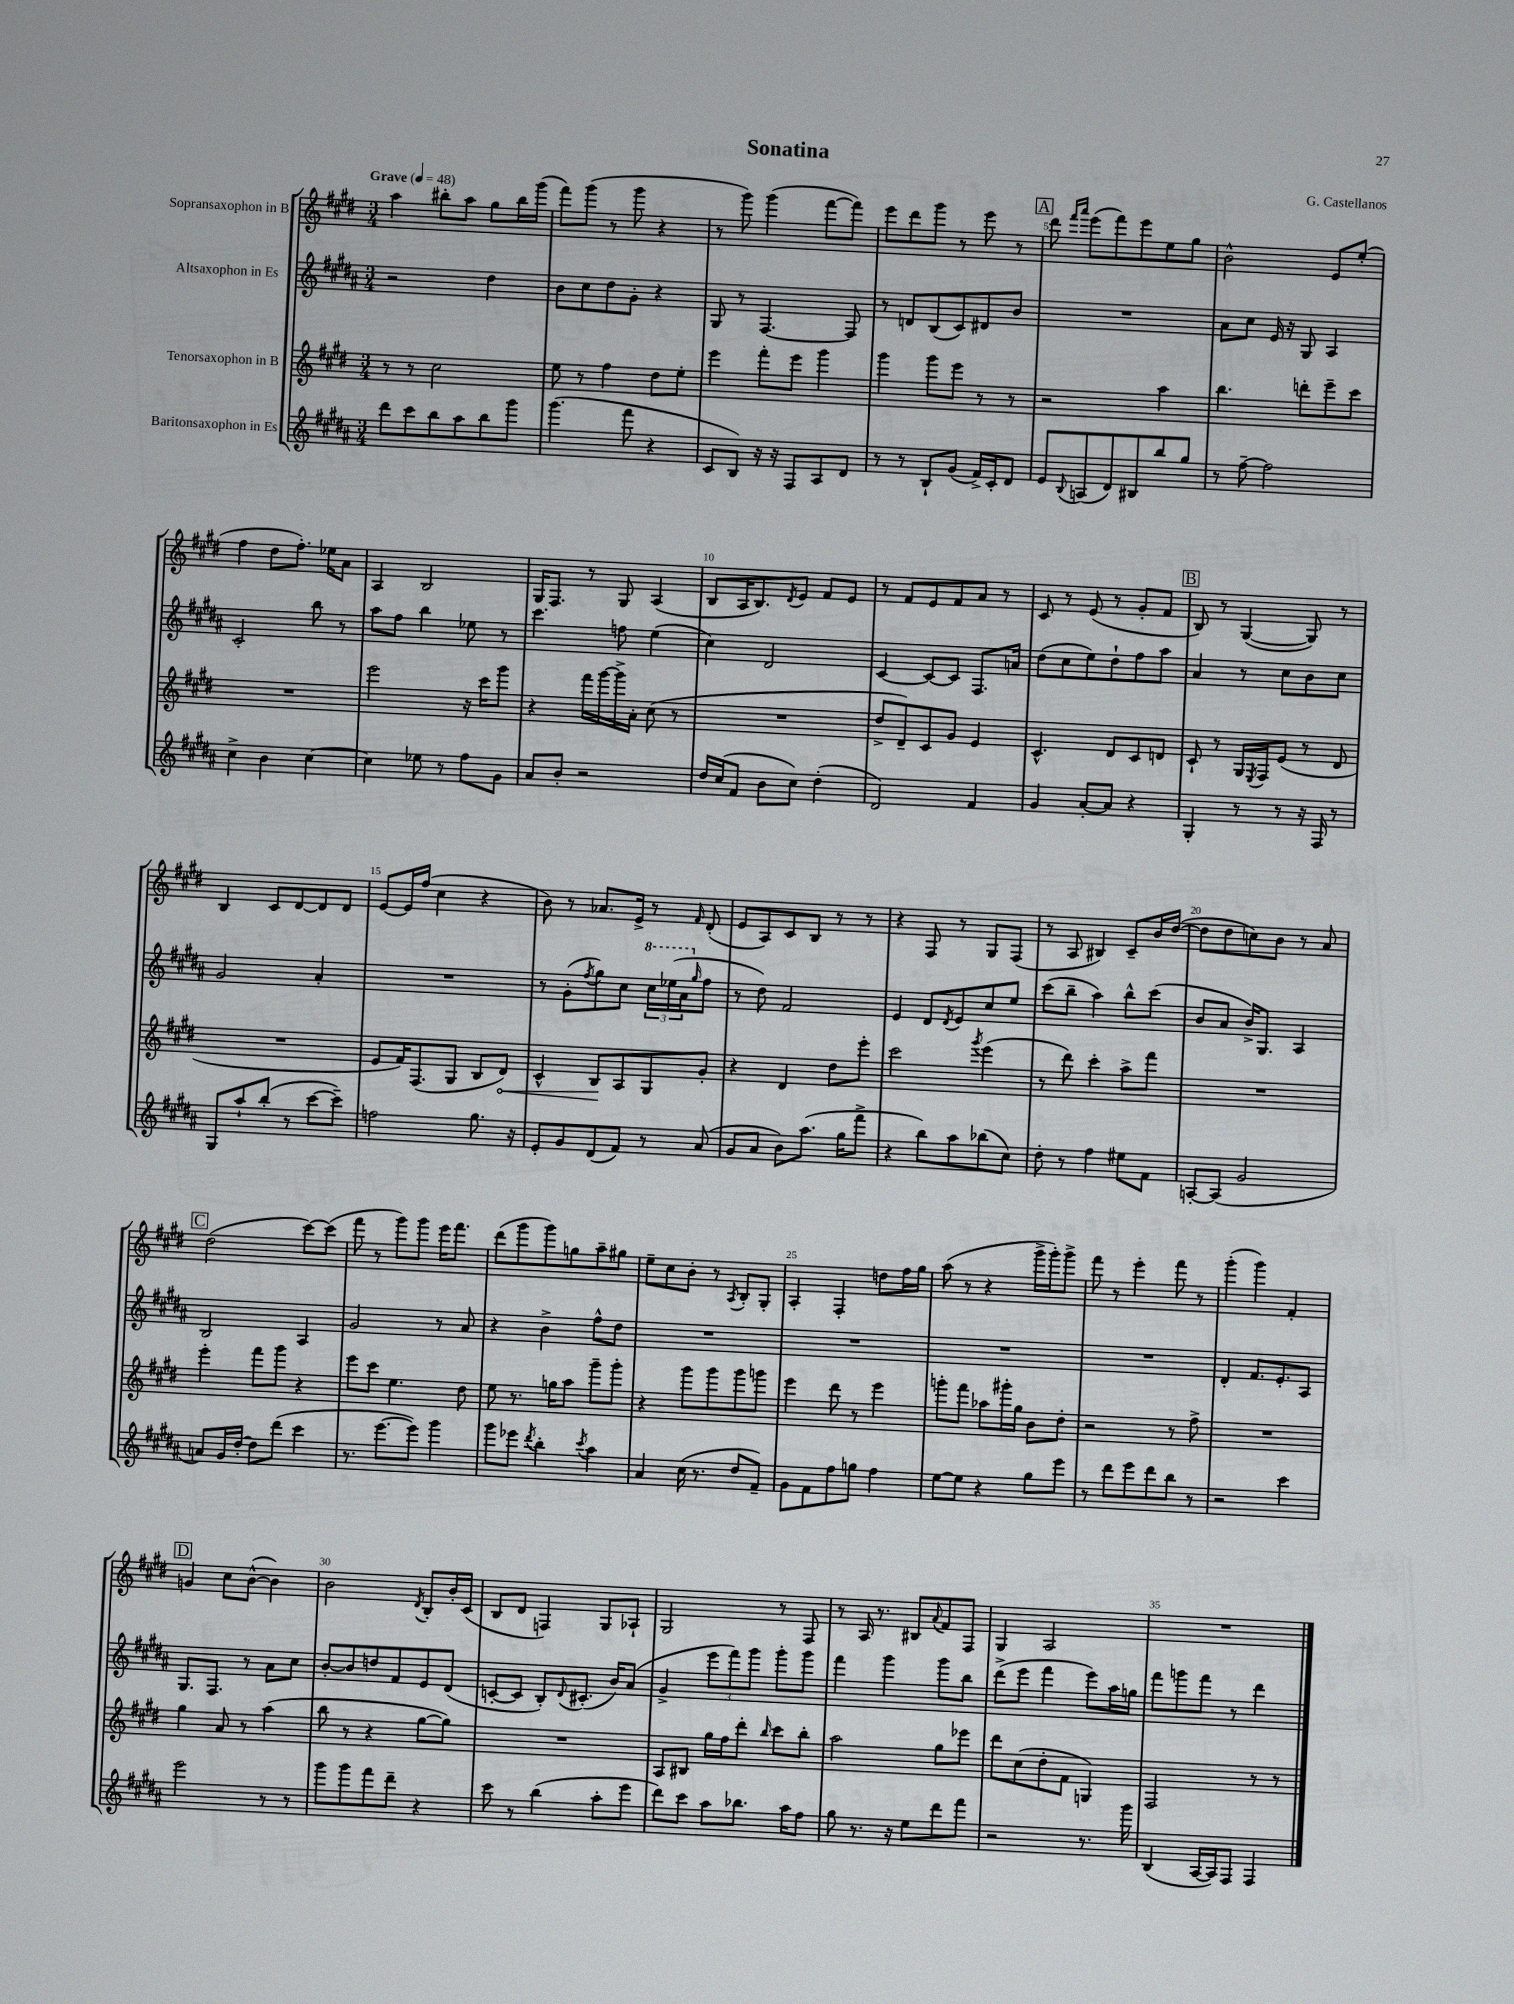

**kern	**kern	**dynam	**kern	**kern
*part4	*part3	*part3	*part2	*part1
*staff4	*staff3	*staff3	*staff2	*staff1
*I"Baritonsaxophon in Es	*I"Tenorsaxophon in B	*	*I"Altsaxophon in Es	*I"Sopransaxophon in B
*clefG2	*clefG2	*	*clefG2	*clefG2
*k[f#c#g#d#a#]	*k[f#c#g#d#]	*	*k[f#c#g#d#a#]	*k[f#c#g#d#]
*M3/4	*M3/4	*	*M3/4	*M3/4
*MM48	*MM48	*	*MM48	*MM48
=1	=1	=1	=1	=1
!	!	!	!	!LO:TX:a:B:t=Grave
8ddd#\L	8r	.	2r	4aa\
8ccc#\	8r	.	.	.
8bb\	2cc#\	.	.	8bb#X'\L
8aa#\	.	.	.	8aa\J
8bb\	.	.	4dd#\	8gg#\L
8ggg#\J	.	.	.	16bb#\L
.	.	.	.	(16ggg#\JJ
=2	=2	=2	=2	=2
(4.ggg#\	8ee\	.	8b\L	8fff#\L)
.	8r	.	8cc#\	(8ggg#\J
.	4ff#\	.	8dd#\	8r
8fff#\	.	.	8g#'\J	8ggg#\
4r	8dd#\L	.	4r	4r
.	8ee'\J	.	.	.
=3	=3	=3	=3	=3
8c#/L	4eee\	.	8G#/	8r
8B/J)	.	.	8r	8ggg#\)
16r	8fff#'\L	.	[4.F#/	(4ggg#\
16r	.	.	.	.
8F#/L	8eee\J	.	.	.
8A#/	4ggg#\	.	.	[8fff#\L
8d#/J	.	.	8F#/]	8fff#\J])
=4	=4	=4	=4	=4
8r	4ggg#\	.	8r	8eee\L
8r	.	.	8dn/L	8ddd#\
8B`/L	8ggg#\L	.	(8B/	8ggg#\J
(8g#/J	8eee\J	.	8c#/)	8r
16f#^/LL)	8r	.	8d#X/	8eee\
16c#'/J	.	.	.	.
8d#/J	8r	.	8b/J	8r
!!LO:REH:place=s1:t=A
=5	=5	=5	=5	=5
8e/L	2r	.	2.r	8ddd#\
.	.	.	.	16qqfff#/LL
8qqB/	.	.	.	16qqaaa/JJ
(8An/	.	.	.	(8eee\L
8d#/)	.	.	.	8fff#\)
8B#X/	.	.	.	8eee\
8bb/	4aa\	.	.	8ee\
8gg#/J	.	.	.	8gg#\J
=6	=6	=6	=6	=6
8r	4.bb\	.	8a#\L	2b^^\
[8ff#~\	.	.	8cc#\J	.
2ff#\]	.	.	16e/	.
.	.	.	16r	.
.	8dddn'\L	.	8G#/	.
.	8eee~\	.	4A#/	8e/L
.	8ccc#\J	.	.	(8ee'/J
!!LO:LB:g=z
=7	=7	=7	=7	=7
4cc#^\	2.r	.	2c#'/	4ff#\
4b\	.	.	.	8dd#\L
.	.	.	.	8.ff#'\J)
[4cc#\	.	.	8bb\	.
.	.	.	.	16ee-X\KL
.	.	.	8r	8a\J
=8	=8	=8	=8	=8
4cc#\]	2eee\	.	8aa#\L	4A/
.	.	.	8ff#\J	.
8ee-X\	.	.	4bb\	2B/
8r	.	.	.	.
8ff#\L	16r	.	8ee-X\	.
.	16ccc#\KL	.	.	.
8g#\J	8ggg#\J	.	8r	.
=9	=9	=9	=9	=9
8a#/L	4r	.	4.ccc#\	16G#/KL
.	.	.	.	8.F#/J
8b'/J	.	.	.	.
2r	16fff#\LL	.	.	8r
.	[16ggg#\	.	.	.
.	16ggg#^\]	.	8ffn\	8G#/
.	16a'\JJ	.	.	.
.	(8cc#\	.	(4ee\	(4A/
.	8r	.	.	.
=10	=10	=10	=10	=10
16dd#/LL	2.r	.	4cc#\)	8B/L
(16cc#/J	.	.	.	.
8f#/J	.	.	.	16A/K
.	.	.	.	8.B/)
8b\L	.	.	2d#/	.
.	.	.	.	8qd#/
8cc#\J)	.	.	.	8e/J
(4dd#'\	.	.	.	8f#/L
.	.	.	.	8e/J
=11	=11	=11	=11	=11
2d#/)	8dd#^/L	.	[4c#/	8r
.	8d#~/)	.	.	8f#/L
.	8c#/	.	8c#/L_	8e/
.	8g#/J	.	8c#/J]	8f#/
4f#/	4e/	.	8.F#/L	8a/J
.	.	.	.	8r
.	.	.	16an/Jk	.
=12	=12	=12	=12	=12
4g#/	4.c#^^/	.	(8dd#\L	8c#/
.	.	.	8cc#\	8r
[8a#'/L	.	.	8ee\)	(8e/
8a#/J]	8d#/L	.	8dd#`\	8r
4r	8c#/	.	8ff#\	8g#'/L
.	8dn/J	.	8aa#\J	8f#/J
!!LO:REH:place=s1:t=B
=13	=13	=13	=13	=13
4G#'/	8c#`/	.	4a#/	8B/)
.	8r	.	.	8r
8r	16G#/LL	.	8r	([4G#/
.	8qE/	.	.	.
.	16F#/J	.	.	.
8r	(8e/J	.	8cc#\L	.
16r	8r	.	8b\	8G#/])
16F#/	.	.	.	.
8r	8d#/	.	8cc#\J	8r
!!LO:LB:g=z
=14	=14	=14	=14	=14
8G#/L	2.r	.	2g#/	4B/
8aa#`/	.	.	.	.
(8bb'/J	.	.	.	8c#/L
8r	.	.	.	[8d#/
[8ccc#\L	.	.	4a#'/	8d#/]
8ccc#~\J])	.	.	.	8d#/J
=15	=15	=15	=15	=15
2ffn\	8e/L	.	2.r	[8e/L
.	16f#/K)	.	.	16e/L]
.	(8.F#/	.	.	(16ff#/JJ
.	.	.	.	4cc#\
.	8G#/J	.	.	.
8.gg#\	8B/L	.	.	4r
!	!	!LO:HP:b	!	!
.	8d#/J)	<	.	.
16r	.	.	.	.
=16	=16	=16	=16	=16
8e'/L	4c#^^/	.	8r	8b\)
8g#/	.	.	(8g#'\L	8r
.	.	.	8qff#/	.
(8d#/	8B/L	.	8gg#\)	8.a-X/L
8f#/J)	8A/	[	8cc#\J	.
.	.	.	.	16e^/Jk
*	*	*	*8va	*
8r	8G#/	.	24ccc#\LL	8r
.	.	.	(24eee-X\	.
.	.	.	24aa#\J	.
*	*	*	*X8va	*
.	.	.	16qqgg#/	16qqf#/
(8a#/	8g#'/J	.	8ff#\J	(8d#'/
=17	=17	=17	=17	=17
8g#/L	4r	.	8r	8e/L
8a#/J	.	.	8dd#\)	8A/)
8b\L)	4d#/	.	2f#/	8c#/
(8.aa#\J	.	.	.	8B/J
.	8dd#\L	.	.	8r
16gg#\KL	.	.	.	.
8fff#^\J	8eee'\J	.	.	8r
=18	=18	=18	=18	=18
4r	2ccc#\	.	4e/	4r
8bb\L)	.	.	8d#/L	8F#/
.	.	.	8qd#/	.
8aa#\	.	.	8e/	8r
.	8qggg#/	.	.	.
(8bb-X\	(4eee\	.	8cc#/	8G#/L
8cc#\J)	.	.	8ee/J	(8F#/J
=19	=19	=19	=19	=19
8dd#'\	8r	.	(8ccc#\L	8r
8r	8ddd#\)	.	8bb~\J	8A/
4ff#\	4ccc#'\	.	4aa#\)	4B#X/)
8ee#X\L	8aa^\L	.	8bb^^\L	8c#~/L
8f#\J	8fff#\J	.	(8ccc#\J	16b/L
.	.	.	.	([16dd#/JJ
=20	=20	=20	=20	=20
[8An'/L	2.r	.	8b/L	8dd#\L]
(8A/J]	.	.	8a#/J	8dd#\
2g#/	.	.	16b^/KL)	8ccn\)
.	.	.	8.G#/J	.
.	.	.	.	8b\J
.	.	.	4A#/	8r
.	.	.	.	8a/
!!LO:LB:g=z
!!LO:REH:place=s1:t=C
=21	=21	=21	=21	=21
8an/L)	4eee'\	.	2B/	(2dd#\
16g#/L	.	.	.	.
[16dd#'/JJ	.	.	.	.
8dd#\L]	8fff#\L	.	.	.
(8ddd#\J	8ggg#\J	.	.	.
4ccc#\	4r	.	4A#/	[8ccc#\L)
.	.	.	.	(8ccc#\J]
=22	=22	=22	=22	=22
8.r	8eee\L	.	2g#/	8fff#\
.	8ccc#\J	.	.	8r
[8.eee\L	.	.	.	.
.	4.ee\	.	.	8ggg#\L)
8eee\J])	.	.	.	8ggg#\J
4ggg#\	.	.	8r	16eee\KL
.	.	.	.	8.fff#\J
.	8dd#\	.	8a#/	.
=23	=23	=23	=23	=23
8ggg#\L	8ee\	.	4r	(8ddd#\L
8eee-X\J	8.r	.	.	8ggg#\
8qddd#/	.	.	.	.
4bb'\	.	.	4b^\	8ggg#\)
.	16ggn\KL	.	.	.
.	8aa\J	.	.	8ggn\
8qccc#/	.	.	.	.
4aa#\	8ggg#~\L	.	8ff#^^\L	8aa~\
.	8ggg#'\J	.	8dd#\J	8gg#X\J
=24	=24	=24	=24	=24
4a#/	4r	.	2.r	8ee~\L
.	.	.	.	8cc#\
(16cc#\	8ggg#\L	.	.	8b'\J
8.r	.	.	.	.
.	8ggg#\	.	.	8r
.	.	.	.	8qA/
8dd#/L	8ggg#\	.	.	8B'/L
8f#~/J)	8gggn\J	.	.	8G#'/J
=25	=25	=25	=25	=25
8g#\L	4eee\	.	2.r	4A'/
8f#\	.	.	.	.
8ff#\	8ddd#\	.	.	4F#'/
8ggn\J	8r	.	.	.
4ff#\	4eee\	.	.	8ddn\L
.	.	.	.	16ff#\L
.	.	.	.	16gg#\JJ
=26	=26	=26	=26	=26
[8ee\L	8gggn'\L	.	2.r	(8aa\
8ee\J]	8fff#\J	.	.	8r
4r	8aa-X\L	.	.	4r
.	16ggg#X'\L	.	.	.
.	16gg#\JJ	.	.	.
8gg#\L	8b\L	.	.	16ggg#^\LL
.	.	.	.	16ggg#'\J)
8eee\J	8dd#'\J	.	.	8ggg#^\J
=27	=27	=27	=27	=27
8r	2r	.	2.r	8fff#\
8ddd#\L	.	.	.	8r
8eee\	.	.	.	4eee'\
8ddd#\	.	.	.	.
8bb\J	8r	.	.	8fff#\
8r	8ff#^\	.	.	8r
=28	=28	=28	=28	=28
2r	2.r	.	4d#'/	(4ggg#'\
.	.	.	8.f#/L	4ggg#\)
.	.	.	8.e'/	.
4ccc#\	.	.	.	4f#'/
.	.	.	8A#/J	.
!!LO:LB:g=z
!!LO:REH:place=s1:t=D
=29	=29	=29	=29	=29
2eee\	4gg#\	.	8.G#/L	4gn/
.	.	.	8.F#/J	.
.	8a/	.	.	8cc#\L
.	8r	.	8r	([8b^^\J
8r	(4aa\	.	8a#\L	4b\])
8r	.	.	8cc#\J	.
=30	=30	=30	=30	=30
8ggg#\L	8bb\	.	[8b'/L	2b\
8ggg#\	8r	.	8b/]	.
8fff#\	4r	.	8ddn/	.
8ddd#~\J	.	.	8f#/	.
.	.	.	.	8qd#/
4r	[8gg#\L	.	8e/	8B'/L
.	8gg#\J])	.	(8d#/J	16b'/L
.	.	.	.	(16c#/JJ
=31	=31	=31	=31	=31
8ccc#\	2.r	.	[8cn'/L	8B/L
8r	.	.	8c/J]	8d#/J
(4bb\	.	.	8B'/L)	4Fn/)
.	.	.	8qqd#/	.
.	.	.	(8.c#X'/J	.
8aa#'\L	.	.	.	8G#/L
.	.	.	16b/KL)	.
8eee\J	.	.	(8a#/J	8A-X`/J
=32	=32	=32	=32	=32
8ddd#\L)	8A/L	.	4g#^/	2G#/
8ccc#\J	8B#X/J	.	.	.
8aa#\L	16gg#\LL	.	12eee\L	.
.	16ff#\J	.	.	.
.	.	.	12fff#\)	.
8.bb-X\J	8ddd#'\J	.	.	.
.	.	.	12ggg#\J	.
.	16qqbb/	.	.	.
.	8ccc#\L	.	8ggg#'\L	8r
16aa#\KL	.	.	.	.
8ff#\J	8bb'\J	.	8ggg#\J	8F#/
=33	=33	=33	=33	=33
8gg#\	2aa\	.	4fff#\	8r
8.r	.	.	.	16A/
.	.	.	.	8.r
.	.	.	4ggg#\	.
16r	.	.	.	.
8ee\L	.	.	.	8B#X/L
.	.	.	.	8qqa/
8ddd#\	8gg#\L	.	8ggg#\L	8f#/
8fff#\J	8eee-X\J	.	8bb\J	8F#/J
=34	=34	=34	=34	=34
2r	8ddd#\L	.	(8ddd#^\L	4G#/
.	(8cc#\	.	8eee\J	.
.	8dd#'\	.	4fff#\	2A/
.	8f#\J	.	.	.
8.r	4Gn/)	.	8eee\L)	.
.	.	.	16aa#\L	.
16ggg#\	.	.	16ggn\JJ	.
=35	=35	=35	=35	=35
(4B/	2F#/	.	8fff#\L	2.r
.	.	.	8gggn\	.
[16A#/LL	.	.	8fff#\J	.
16A#/J])	.	.	.	.
8F#/J	.	.	8r	.
4F#/	8r	.	4ddd#\	.
.	8r	.	.	.
==	==	==	==	==
*-	*-	*-	*-	*-
